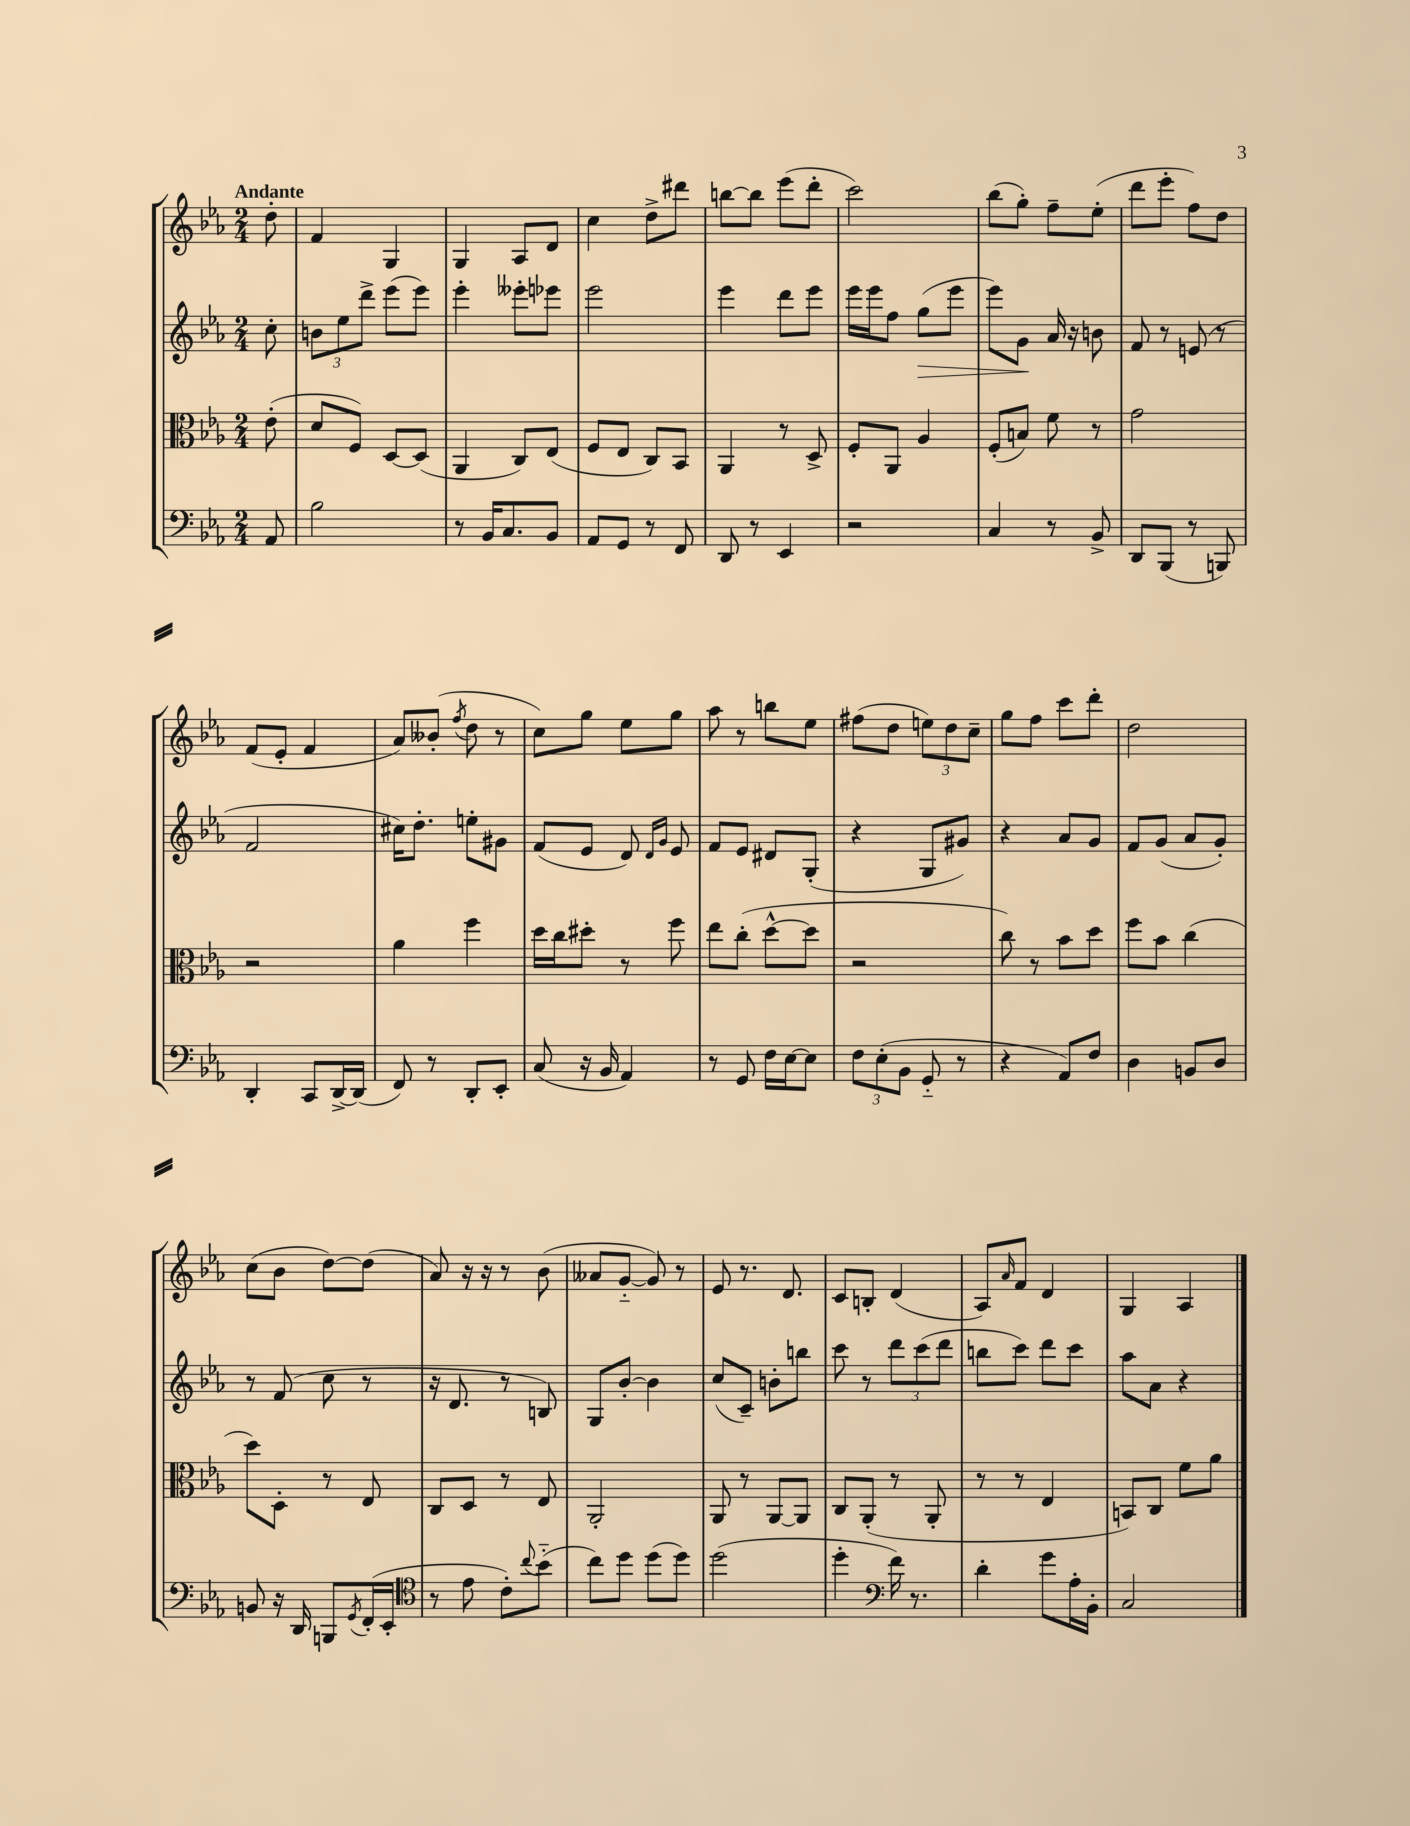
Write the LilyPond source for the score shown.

<<
\new StaffGroup <<
\new Staff = "s0" {
    \clef treble \key ees \major \numericTimeSignature \time 2/4 \partial 8 \tempo "Andante"
    d''8-. |
    f'4 g4 |
    g4 aes8 d'8 |
    c''4 d''8-> dis'''8 |
    b''8~ b''8 ees'''8( d'''8-. |
    c'''2) |
    bes''8( g''8-.) f''8-- ees''8-.( |
    d'''8 ees'''8-. f''8) d''8 |
    f'8( ees'8-. f'4 |
    aes'8) beses'8-.( \acciaccatura { f''8 } d''8 r8 |
    c''8) g''8 ees''8 g''8 |
    aes''8 r8 b''8 ees''8 |
    fis''8( d''8 \tuplet 3/2 { e''8) d''8 c''8-- } |
    g''8 f''8 c'''8 d'''8-. |
    d''2 |
    c''8( bes'8 d''8~) d''8( |
    aes'8) r16 r16 r8 bes'8( |
    aeses'8 g'8~-_ g'8) r8 |
    ees'8 r8. d'8. |
    c'8 b8-. d'4( |
    aes8) \grace { aes'16 } f'8 d'4 |
    g4 aes4 \bar "|." |
}
\new Staff = "s1" {
    \clef treble \key ees \major \numericTimeSignature \time 2/4 \partial 8
    c''8-. |
    \tuplet 3/2 { b'8 ees''8 d'''8-> } ees'''8( ees'''8) |
    ees'''4-. eeses'''8-. ees'''8 |
    ees'''2 |
    ees'''4 d'''8 ees'''8 |
    ees'''16 ees'''16 f''8 g''8\>( ees'''8 |
    ees'''8) g'8\! aes'16 r16 b'8 |
    f'8 r8 e'8( r8 |
    f'2 |
    cis''16) d''8.-. e''8-. gis'8 |
    f'8( ees'8 d'8) \grace { d'16 g'16 } ees'8 |
    f'8 ees'8 dis'8 g8-.( |
    r4 g8 gis'8) |
    r4 aes'8 g'8 |
    f'8 g'8( aes'8 g'8-.) |
    r8 f'8( c''8 r8 |
    r16 d'8. r8 b8) |
    g8 bes'8~-. bes'4 |
    c''8( c'8--) b'8-. b''8 |
    c'''8 r8 \tuplet 3/2 { d'''8 c'''8( d'''8 } |
    b''8 c'''8) d'''8 c'''8 |
    aes''8 aes'8 r4 \bar "|." |
}
\new Staff = "s2" {
    \clef alto \key ees \major \numericTimeSignature \time 2/4 \partial 8
    ees'8-.( |
    d'8 f8) d8~ d8( |
    aes,4 c8) ees8( |
    f8 ees8 c8) bes,8 |
    aes,4 r8 d8-> |
    f8-. aes,8 aes4 |
    f8-.( b8) f'8 r8 |
    g'2 |
    r2 |
    aes'4 f''4 |
    d''16 c''16 dis''8-. r8 f''8 |
    ees''8 c''8-.( d''8~-^ d''8 |
    r2 |
    c''8) r8 bes'8 d''8 |
    f''8 bes'8 c''4( |
    d''8) d8-. r8 ees8 |
    c8 d8 r8 ees8 |
    aes,2-. |
    aes,8 r8 aes,8~ aes,8 |
    c8 aes,8-.( r8 aes,8-. |
    r8 r8 ees4 |
    b,8) c8 f'8 aes'8 \bar "|." |
}
\new Staff = "s3" {
    \clef bass \key ees \major \numericTimeSignature \time 2/4 \partial 8
    aes,8 |
    bes2 |
    r8 bes,16 c8. bes,8 |
    aes,8 g,8 r8 f,8 |
    d,8 r8 ees,4 |
    r2 |
    c4 r8 bes,8-> |
    d,8 bes,,8( r8 b,,8) |
    d,4-. c,8 d,16~-> d,16( |
    f,8) r8 d,8-. ees,8-. |
    c8( r16 bes,16 aes,4) |
    r8 g,8 f16 ees16~ ees8 |
    \tuplet 3/2 { f8 ees8-.( bes,8 } g,8-_ r8 |
    r4 aes,8) f8 |
    d4 b,8 d8 |
    b,8 r16 d,16 b,,8 \acciaccatura { g,8 } f,16-.( ees,16-. |
    \clef tenor r8 ees'8 c'8-.) \appoggiatura { c''8 } bes'8-_( |
    c''8) d''8 d''8( d''8) |
    d''2( |
    d''4-. \clef bass f'16) r8. |
    d'4-. g'8 aes16-. bes,16-. |
    c2 \bar "|." |
}
>>
>>
\layout { \context { \Score \remove "Bar_number_engraver" } }
